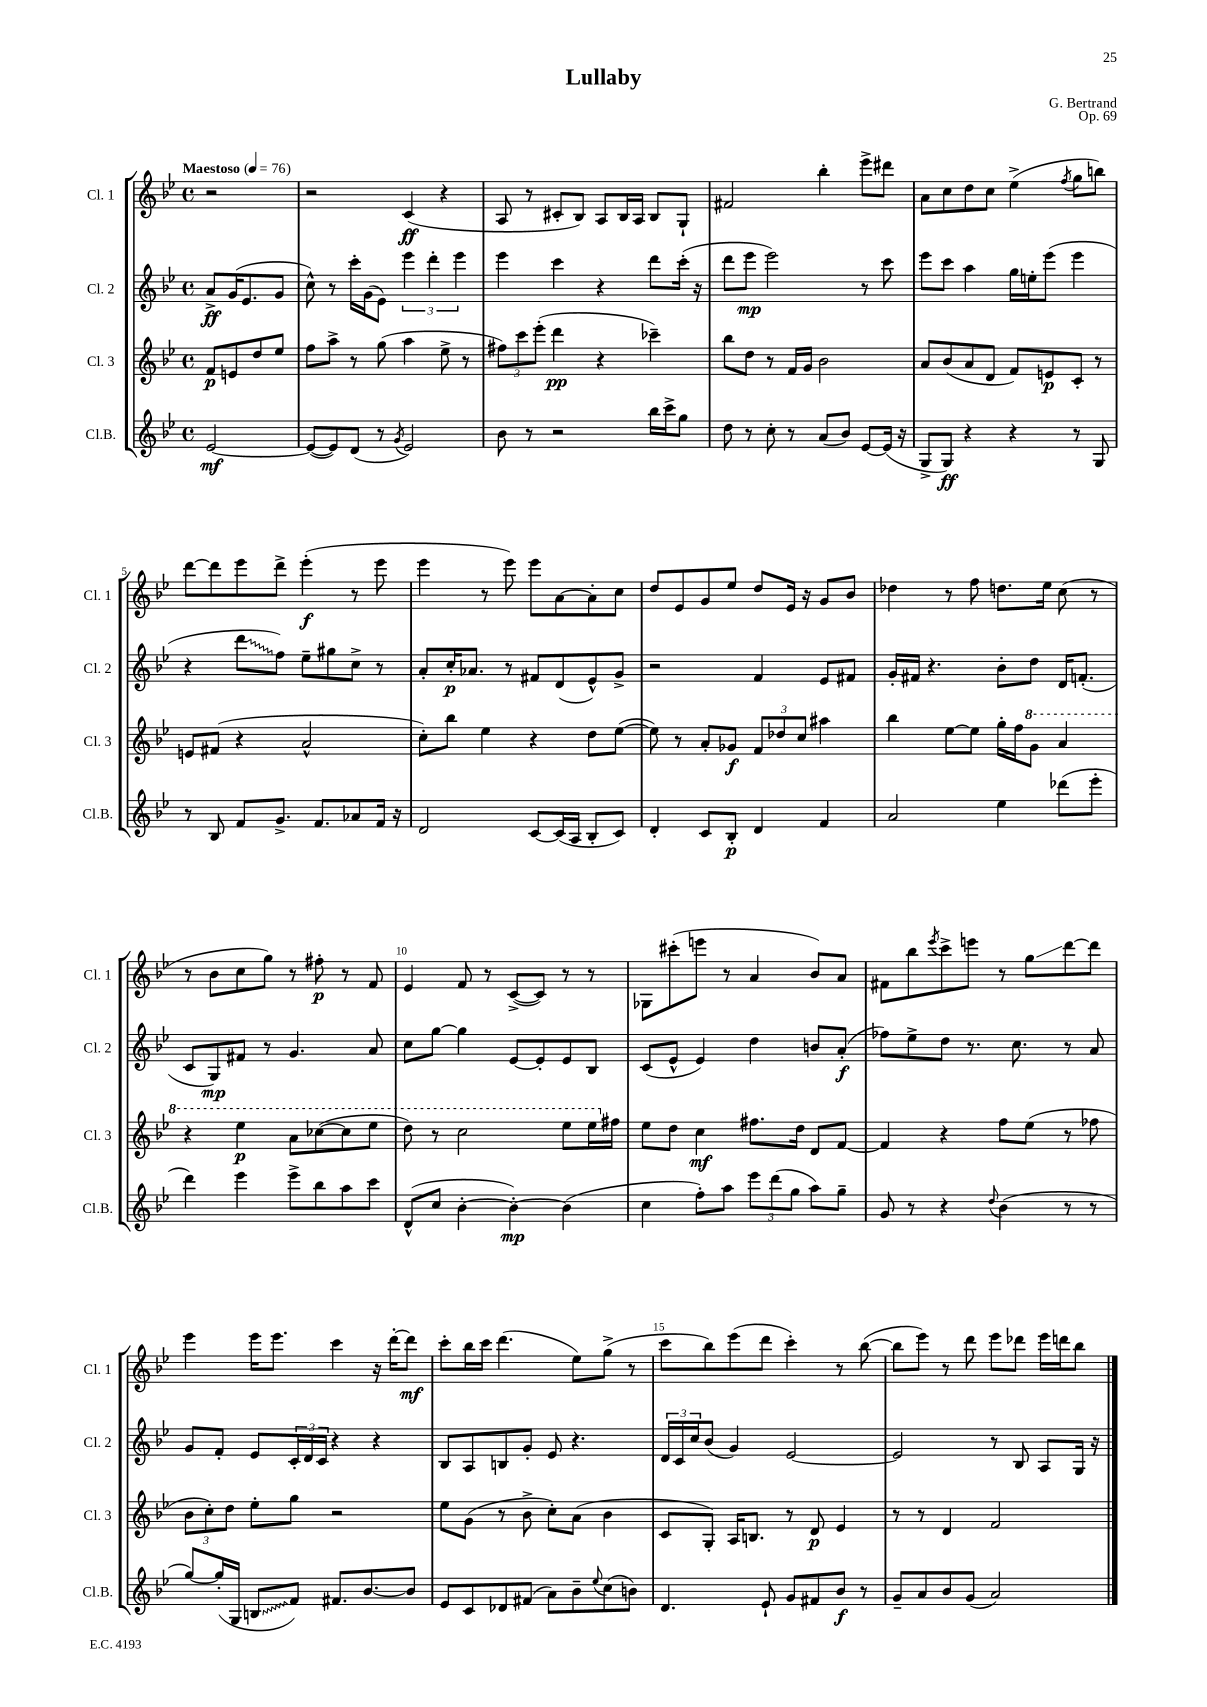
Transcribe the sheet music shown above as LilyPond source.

\header { title = "Lullaby" composer = "G. Bertrand" opus = "Op. 69" }
<<
\new StaffGroup <<
\new Staff = "s0" \with { instrumentName = "Cl. 1" shortInstrumentName = "Cl. 1" } {
    \clef treble \key bes \major \defaultTimeSignature \time 4/4 \partial 2 \tempo "Maestoso" 4 = 76
    r2 |
    r2 c'4\ff( r4 |
    a8 r8 cis'8-. bes8) a8 bes16 a16 bes8 g8-! |
    fis'2 bes''4-. ees'''8-> dis'''8 |
    a'8 c''8 d''8 c''8 ees''4->( \acciaccatura { f''8 } g''8 b''8) |
    d'''8~ d'''8 ees'''8 d'''8-> ees'''4-.\f( r8 ees'''8 |
    ees'''4 r8 ees'''8) ees'''8 a'8~ a'8-. c''8 |
    d''8 ees'8 g'8 ees''8 d''8 ees'16 r16 g'8 bes'8 |
    des''4 r8 f''8 d''8. ees''16 c''8( r8 |
    r8 bes'8 c''8 g''8) r8 fis''8-.\p r8 f'8 |
    ees'4 f'8 r8 c'8~->( c'8) r8 r8 |
    ges8 cis'''8-.( e'''8 r8 a'4 bes'8) a'8 |
    fis'8 bes''8 \acciaccatura { ees'''8 } c'''8-> e'''8 r8 g''8\glissando d'''8~ d'''8 |
    ees'''4 ees'''16 ees'''8. c'''4 r16 d'''16~-. d'''8\mf |
    c'''8-. bes''16 c'''16 d'''4.( ees''8) g''8->( r8 |
    c'''8 bes''8) ees'''8( d'''8 c'''4-.) r8 bes''8~( |
    bes''8 ees'''8) r8 d'''8 ees'''8 des'''8 ees'''16 d'''16 bes''8 \bar "|." |
}
\new Staff = "s1" \with { instrumentName = "Cl. 2" shortInstrumentName = "Cl. 2" } {
    \clef treble \key bes \major \defaultTimeSignature \time 4/4 \partial 2
    a'8->\ff g'16( ees'8. g'8 |
    c''8-^) r8 c'''16-. g'16( ees'8) \tuplet 3/2 { ees'''4 d'''4-. ees'''4 } |
    ees'''4 c'''4 r4 d'''8 c'''16-.( r16 |
    d'''8 ees'''8\mp ees'''2) r8 c'''8 |
    ees'''8 c'''8 a''4 g''16 e''16-. ees'''8( ees'''4 |
    r4 \once \override Glissando.style = #'zigzag d'''8\glissando f''8) ees''8-- gis''8 c''8-> r8 |
    a'8-. c''16-.\p aes'8. r8 fis'8 d'8( ees'8-^) g'8-> |
    r2 f'4 ees'8 fis'8 |
    g'16-. fis'16 r4. bes'8-. d''8 d'16 f'8.-.( |
    c'8 g8\mp) fis'8 r8 g'4. a'8 |
    c''8 g''8~ g''4 ees'8~ ees'8-. ees'8 bes8 |
    c'8( ees'8-^ ees'4) d''4 b'8 a'8-.\f( |
    fes''8) ees''8-> d''8 r8. c''8. r8 a'8 |
    g'8 f'8-. ees'8 \tuplet 3/2 { c'16-. d'16 c'16 } r4 r4 |
    bes8 a8 b8 g'8-. ees'8 r4. |
    \tuplet 3/2 { d'16 c'16 c''16 } bes'8( g'4) ees'2~ |
    ees'2 r8 bes8 a8 g16 r16 \bar "|." |
}
\new Staff = "s2" \with { instrumentName = "Cl. 3" shortInstrumentName = "Cl. 3" } {
    \clef treble \key bes \major \defaultTimeSignature \time 4/4 \partial 2
    f'8\p e'8 d''8 ees''8 |
    f''8 a''8-> r8 g''8( a''4 ees''8-> r8 |
    \tuplet 3/2 { fis''8) c'''8 ees'''8-.( } d'''4\pp r4 ces'''4--) |
    bes''8 d''8 r8 f'16 g'16 bes'2 |
    a'8 bes'8( a'8 d'8 f'8) e'8\p c'8-. r8 |
    e'8 fis'8( r4 a'2-^ |
    c''8-.) bes''8 ees''4 r4 d''8 ees''8~( |
    ees''8) r8 a'8-. ges'8\f \tuplet 3/2 { f'8 des''8 c''8 } ais''4 |
    bes''4 ees''8~ ees''8 g''16-. f''16 \ottava #1 g''8 a''4 |
    r4 ees'''4\p a''8 ces'''8~( ces'''8 ees'''8 |
    d'''8) r8 c'''2 ees'''8 ees'''16 \ottava #0 fis''16 |
    ees''8 d''8 c''4\mf fis''8. d''16 d'8 f'8~ |
    f'4 r4 f''8 ees''8( r8 fes''8 |
    \tuplet 3/2 { bes'8 c''8-.) d''8 } ees''8-. g''8 r2 |
    ees''8 g'8( r8 bes'8-> c''8-.) a'8( bes'4 |
    c'8 g8-.) a16 b8. r8 d'8\p ees'4 |
    r8 r8 d'4 f'2 \bar "|." |
}
\new Staff = "s3" \with { instrumentName = "Cl.B." shortInstrumentName = "Cl.B." } {
    \clef treble \key bes \major \defaultTimeSignature \time 4/4 \partial 2
    ees'2~\mf |
    ees'8~( ees'8) d'8( r8 \acciaccatura { g'8 } ees'2) |
    bes'8 r8 r2 bes''16 c'''16-> g''8 |
    d''8 r8 c''8-. r8 a'8( bes'8) ees'8~ ees'16( r16 |
    g8-> g8\ff) r4 r4 r8 g8 |
    r8 bes8 f'8 g'8.-> f'8. aes'8 f'16 r16 |
    d'2 c'8~ c'16( a16 bes8-. c'8) |
    d'4-. c'8 bes8-.\p d'4 f'4 |
    a'2 ees''4 des'''8( ees'''8-. |
    d'''4) ees'''4 ees'''8-> bes''8 a''8 c'''8 |
    d'8-^( c''8 bes'4~-. bes'4~-.\mp) bes'4( |
    c''4 f''8-.) a''8 \tuplet 3/2 { ees'''8 d'''8( g''8 } a''8) g''8-- |
    g'8 r8 r4 \appoggiatura { d''8 } bes'4( r8 r8 |
    g''8~) g''16-.( g16 \once \override Glissando.style = #'zigzag b8\glissando f'8) fis'8. bes'8.~ bes'8 |
    ees'8 c'8 des'8 fis'8( a'8) bes'8-- \appoggiatura { ees''8 } c''8( b'8) |
    d'4. ees'8-! g'8 fis'8 bes'8\f r8 |
    g'8-- a'8 bes'8 g'8( a'2) \bar "|." |
}
>>
>>
\layout { \context { \Score \override BarNumber.break-visibility = ##(#f #t #t) barNumberVisibility = #(every-nth-bar-number-visible 5) } }
